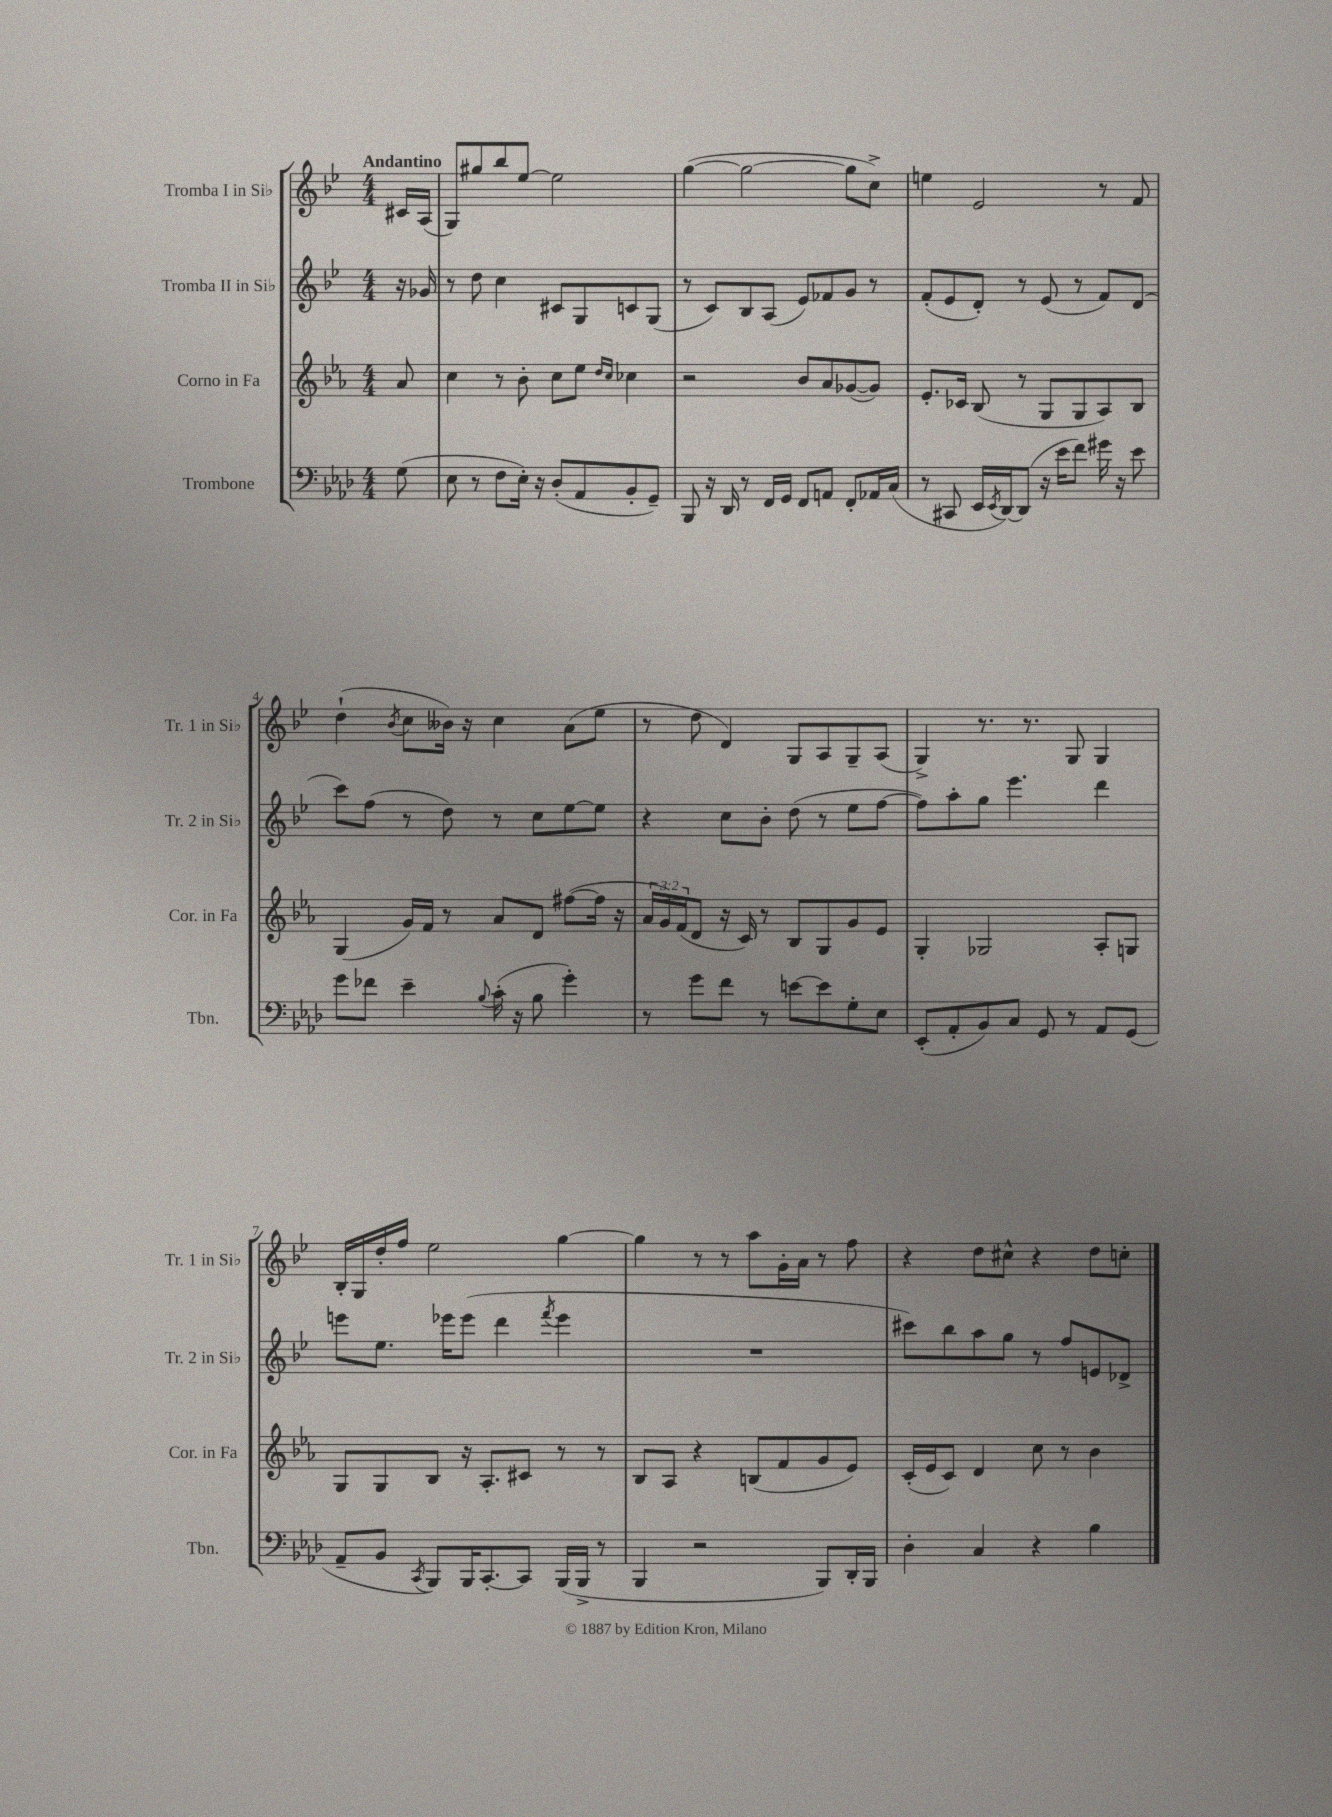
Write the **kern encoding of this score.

**kern	**kern	**kern	**kern
*staff4	*staff3	*staff2	*staff1
*clefF4	*clefG2	*clefG2	*clefG2
*k[b-e-a-d-]	*k[b-e-a-]	*k[b-e-]	*k[b-e-]
*M4/4	*M4/4	*M4/4	*M4/4
(8G	8a-	16r	16c#
.	.	16g-	(16A
=	=	=	=
8E-	4cc	8r	8G)
8r	.	8dd	8gg#
8F	8r	4cc	8bb-
16E-')	8b-'	.	[8ee-
16r	.	.	.
(8D-'	8cc	8c#	2ee-]
8AA-	8ee-	8G	.
.	16qqdd	.	.
.	16qqcc	.	.
8BB-'	4cc-	8c	.
8GG~)	.	(8G	.
=	=	=	=
8BBB-	2r	8r	([4gg
16r	.	8c)	.
16DD-	.	.	.
8r	.	8B-	2gg_
16FF	.	(8A	.
16GG	.	.	.
8FF	8b-	8e-)	.
8AA	8a-	8f-	.
8FF'	([8g-	8g	8gg]
16AA-	8g-])	8r	8cc^)
(16C	.	.	.
=	=	=	=
8r	8.e-'	(8f'	4ee
8CC#	.	8e-	.
.	16c-	.	.
16EE-	(8B-	8d')	2e-
8qEE-	.	.	.
[16DD-)	.	.	.
(8DD-]	8r	8r	.
16r	8G	(8e-	.
16e-	.	.	.
8f)	8G	8r	.
16g#	8A-)	8f)	8r
16r	.	.	.
8e-	8B-	(8d	8f
=	=	=	=
8g	(4G	8ccc)	(4dd`
8f-	.	(8ff	.
.	.	.	8qb-
4e-~	16g)	8r	8cc
.	16f	.	.
.	8r	8dd)	16b--)
.	.	.	16r
8qqB-	.	.	.
(16c'	8a-	8r	4cc
16r	.	.	.
8B-	8d	8cc	.
4g')	([8ff#	[8ee-	(8a
.	16ff#]	8ee-]	8ee-
.	16r	.	.
=	=	=	=
8r	24a-	4r	8r
.	24g)	.	.
.	(24f	.	.
8g	8d	.	8dd
8f	16r	8cc	4d)
.	16c)	.	.
8r	8r	8b-'	.
[8e	8B-	(8dd	8G
8e]	8G	8r	8A
8G'	8g	8ee-	8G~
8E-	8e-	[8ff	(8A
=	=	=	=
(8EE-'	4G'	8ff])	4G^)
8AA-'	.	8aa'	.
8BB-)	2G-	8gg	8.r
8C	.	4.eee-	.
.	.	.	8.r
8GG	.	.	.
8r	.	.	8G
8AA-	8A-'	4ddd	4G
(8GG	8G	.	.
=	=	=	=
8AA-~	8G	8eee	16B-'
.	.	.	16G
8BB-	8G	8.ee-	16dd'
.	.	.	16ff
8qCC	.	.	.
8BBB-)	8B-	.	2ee-
.	.	16eee-	.
16BBB-	16r	(8eee-	.
[8.CC'	8.A-'	.	.
.	.	4ddd	.
8CC]	8c#	.	.
.	.	8qfff	.
(16BBB-	8r	4eee-	[4gg
16BBB-^	.	.	.
8r	8r	.	.
=	=	=	=
4BBB-	8B-	1r	4gg]
.	8A-	.	.
2r	4r	.	8r
.	.	.	8r
.	(8B	.	8aa
.	8f	.	16g'
.	.	.	16a
8BBB-)	8g	.	8r
16DD-'	8e-)	.	8ff
16BBB-	.	.	.
=	=	=	=
4D-'	(16c'	8ccc#)	4r
.	16e-	.	.
.	8c)	8bb-	.
4C	4d	8aa	8dd
.	.	8gg	8cc#^^
4r	8cc	8r	4r
.	8r	8ff	.
4B-	4b-	8e	8dd
.	.	8d-^	8cc'
==	==	==	==
*-	*-	*-	*-
